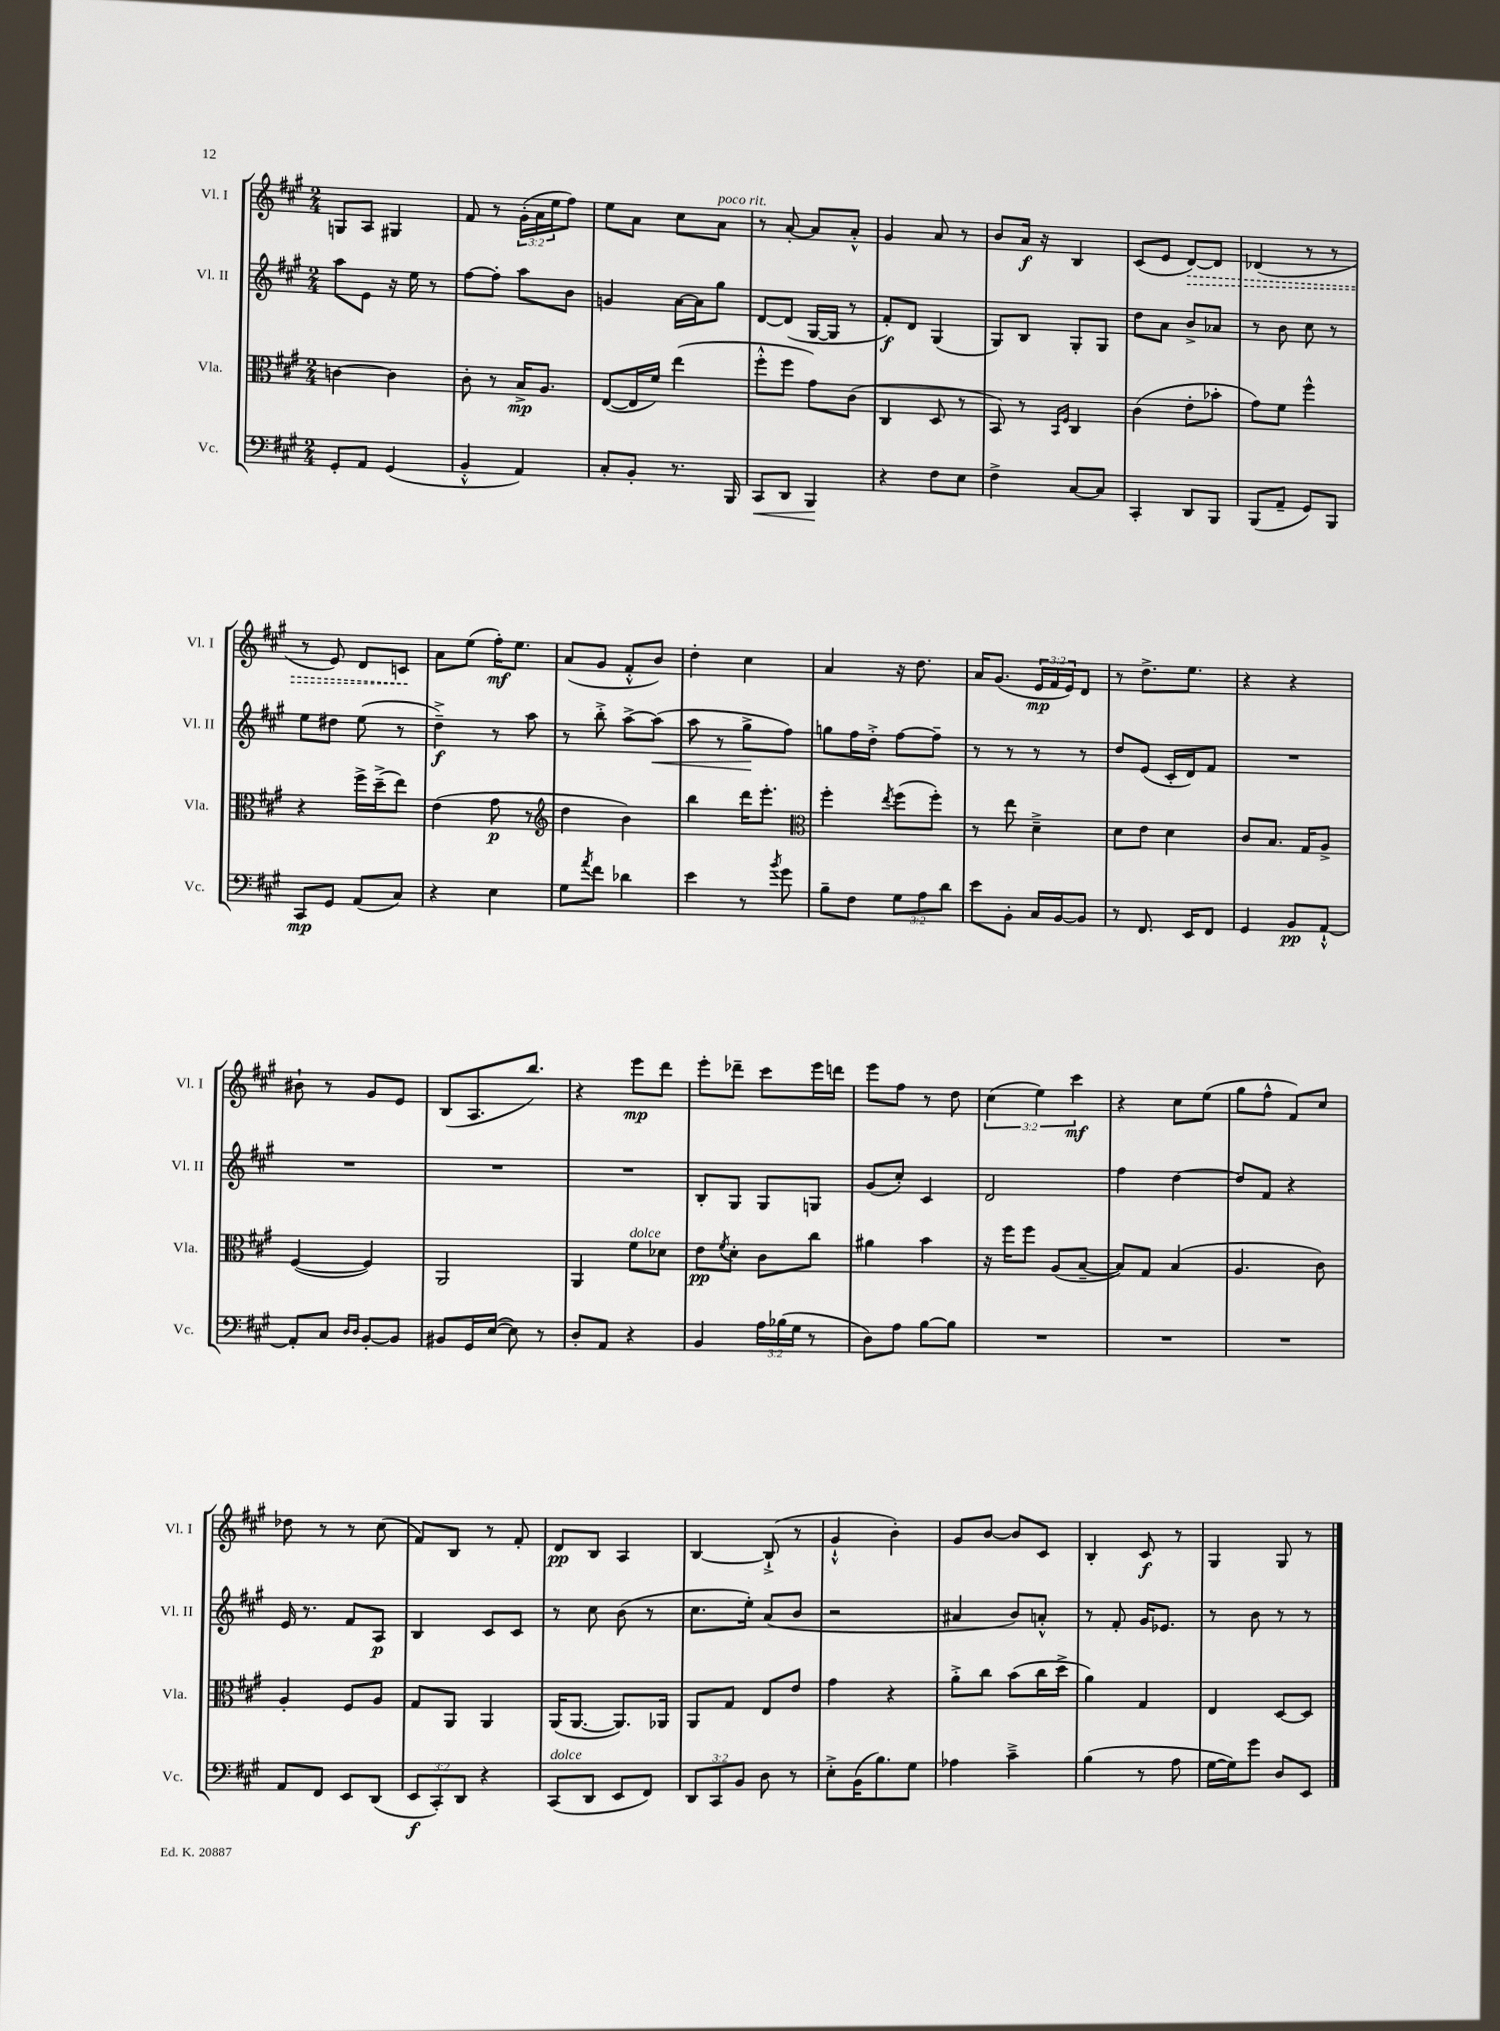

**kern	**dynam	**kern	**dynam	**kern	**dynam	**kern	**dynam
*part4	*part4	*part3	*part3	*part2	*part2	*part1	*part1
*staff4	*staff4	*staff3	*staff3	*staff2	*staff2	*staff1	*staff1
*I"Vc.	*	*I"Vla.	*	*I"Vl. II	*	*I"Vl. I	*
*I'Vc.	*	*I'Vla.	*	*I'Vl. II	*	*I'Vl. I	*
*clefF4	*	*clefC3	*	*clefG2	*	*clefG2	*
*k[f#c#g#]	*	*k[f#c#g#]	*	*k[f#c#g#]	*	*k[f#c#g#]	*
*M2/4	*	*M2/4	*	*M2/4	*	*M2/4	*
=19	=19	=19	=19	=19	=19	=19	=19
8GG#'/L	.	[4cn\	.	8aa\L	.	8Gn/L	.
8AA/J	.	.	.	8e\J	.	8A/J	.
(4GG#/	.	4c\]	.	16r	.	4G#X/	.
.	.	.	.	16ee\	.	.	.
.	.	.	.	8r	.	.	.
=20	=20	=20	=20	=20	=20	=20	=20
4BB'^^/	.	8c#'\	.	[8ff#\L	.	8f#/	.
.	.	8r	.	8ff#'\J]	.	8r	.
4AA/)	.	16B^/KL	mp	8aa\L	.	(24g#'\LL	.
.	.	.	.	.	.	24a\	.
.	.	8.A/J	.	.	.	.	.
.	.	.	.	.	.	24ee\J	.
.	.	.	.	8b\J	.	8ff#\J)	.
=21	=21	=21	=21	=21	=21	=21	=21
8C#'/L	.	([8E/L	.	4gn/	.	8ee\L	.
8BB'/J	.	16E/L]	.	.	.	8a\J	.
.	.	16f#/JJ)	.	.	.	.	.
8.r	.	(4ee\	.	[16a\LL	.	8cc#\L	.
.	.	.	.	16a\J]	.	.	.
!	!	!	!	!	!	!LO:TX:a:i:t=poco rit.	!
.	.	.	.	8gg#\J	.	8a\J	.
16BBB/	.	.	.	.	.	.	.
=22	=22	=22	=22	=22	=22	=22	=22
!	!LO:HP:b	!	!	!	!	!	!
8CC#/L	<	8ff#'^^\L	.	[8d/L	.	8r	.
8DD/J	.	8ff#\J	.	(8d/J]	.	[8a'/	.
4BBB/	.	8g#\L)	.	[16G#/LL	.	8a/L]	.
.	.	.	.	16G#/JJ]	.	.	.
.	.	(8c#\J	.	8r	.	8a'^^/J	.
.	[	.	.	.	.	.	.
=23	=23	=23	=23	=23	=23	=23	=23
4r	.	4C#/	.	8f#'/L)	f	4g#/	.
.	.	.	.	8d/J	.	.	.
8F#\L	.	8D/	.	(4G#/	.	8a/	.
8E\J	.	8r	.	.	.	8r	.
=24	=24	=24	=24	=24	=24	=24	=24
4F#^\	.	8BB/)	.	8G#/L)	.	8b/L	.
.	.	8r	.	8B/J	.	16a/Jk	f
.	.	.	.	.	.	16r	.
.	.	16qqBB/LL	.	.	.	.	.
.	.	16qqF#/JJ	.	.	.	.	.
[8C#/L	.	4C#/	.	8G#'/L	.	4B/	.
8C#/J]	.	.	.	8G#/J	.	.	.
=25	=25	=25	=25	=25	=25	=25	=25
4CC#'/	.	(4c#\	.	8dd\L	.	(8c#/L	.
.	.	.	.	8a\J	.	8e/J	.
!	!	!	!	!	!	!	!LO:HP:b
8DD/L	.	8e'\L	.	8b^/L	.	[8d/L)	>
8BBB/J	.	8b-X'\J	.	8a-X/J	.	8d/J]	.
=26	=26	=26	=26	=26	=26	=26	=26
(8BBB/L	.	8g#\L)	.	8r	.	(4d-X/	.
8AA~/J	.	8f#\J	.	8b\	.	.	.
8GG#/L)	.	4ff#^^\	.	8cc#\	.	8r	.
8BBB/J	.	.	.	8r	.	8r	.
!!LO:LB:g=z
=27	=27	=27	=27	=27	=27	=27	=27
8CC#/L	mp	4r	.	8ee\L	.	8r	.
8GG#/J	.	.	.	8dd#X\J	.	8e/)	.
(8AA/L	.	16ff#^\LL	.	(8ee\	.	8d/L	.
.	.	(16dd~^\J	.	.	.	.	.
8C#/J)	.	8ee\J)	.	8r	.	8cn/J	.
.	.	.	.	.	.	.	]
=28	=28	=28	=28	=28	=28	=28	=28
4r	.	(4e\	.	4dd~^\)	f	8a\L	.
.	.	.	.	.	.	(8ee\J	.
4E\	.	8g#\	p	8r	.	16ff#'\KL)	mf
.	.	.	.	.	.	8.ee\J	.
.	.	8r	.	8aa\	.	.	.
=29	=29	=29	=29	=29	=29	=29	=29
*	*	*clefG2	*	*	*	*	*
8G#\L	.	4dd\	.	8r	.	(8a/L	.
8qa/	.	.	.	.	.	.	.
8f#\J	.	.	.	8bb'^\	.	8g#/J	.
4d-X\	.	4b\)	.	[8aa^\L	.	8f#'^^/L	.
!	!	!	!	!	!LO:HP:b	!	!
.	.	.	.	(8aa\J]	<	8b/J)	.
=30	=30	=30	=30	=30	=30	=30	=30
4e\	.	4bb\	.	8aa\	.	4dd'\	.
.	.	.	.	8r	.	.	.
8r	.	16ddd\KL	.	8gg#^\L	.	4cc#\	.
.	.	8.eee'\J	.	.	.	.	.
8qb/	.	.	.	.	.	.	.
8g#\	.	.	.	8ff#\J)	[	.	.
=31	=31	=31	=31	=31	=31	=31	=31
*	*	*clefC3	*	*	*	*	*
8B~\L	.	4ff#'\	.	8ggn\L	.	4a/	.
8F#\J	.	.	.	16ff#\L	.	.	.
.	.	.	.	16dd'^\JJ	.	.	.
.	.	8qee/	.	.	.	.	.
12G#\L	.	(8ff#\L	.	[8ff#\L	.	16r	.
.	.	.	.	.	.	8.dd\	.
12A\	.	.	.	.	.	.	.
.	.	8ff#'\J)	.	8ff#~\J]	.	.	.
12d\J	.	.	.	.	.	.	.
=32	=32	=32	=32	=32	=32	=32	=32
8e\L	.	8r	.	8r	.	16a/KL	.
.	.	.	.	.	.	(8.g#/J	.
8BB'\J	.	8ee\	.	8r	.	.	.
16C#/LL	.	4d~^\	.	8r	.	24e/LL	mp
.	.	.	.	.	.	24f#/	.
[16BB/J	.	.	.	.	.	.	.
.	.	.	.	.	.	24e/J)	.
8BB/J]	.	.	.	8r	.	8d/J	.
=33	=33	=33	=33	=33	=33	=33	=33
8r	.	8d\L	.	8dd/L	.	8r	.
8.FF#/	.	8e\J	.	(8e/J	.	8.dd^\L	.
.	.	4d\	.	16c#'/LL	.	.	.
16EE/KL	.	.	.	16d/J)	.	8.ee\J	.
8FF#/J	.	.	.	8f#/J	.	.	.
=34	=34	=34	=34	=34	=34	=34	=34
4GG#/	.	8c#/L	.	2r	.	4r	.
.	.	8.B/J	.	.	.	.	.
8BB/L	pp	.	.	.	.	4r	.
.	.	16G#/KL	.	.	.	.	.
[8AA`^^/J	.	8A^/J	.	.	.	.	.
!!LO:LB:g=z
=35	=35	=35	=35	=35	=35	=35	=35
8AA'/L]	.	([4F#/	.	2r	.	8b#X`\	.
8C#/J	.	.	.	.	.	8r	.
16qqD/LL	.	.	.	.	.	.	.
16qqD/JJ	.	.	.	.	.	.	.
[8BB'/L	.	4F#/])	.	.	.	8g#/L	.
8BB/J]	.	.	.	.	.	8e/J	.
=36	=36	=36	=36	=36	=36	=36	=36
8BB#X/L	.	2AA/	.	2r	.	(8B/L	.
16GG#/L	.	.	.	.	.	8.A/	.
([16E/JJ	.	.	.	.	.	.	.
8E\])	.	.	.	.	.	.	.
.	.	.	.	.	.	8.bb/J)	.
8r	.	.	.	.	.	.	.
=37	=37	=37	=37	=37	=37	=37	=37
8D'/L	.	4AA/	.	2r	.	4r	.
8AA/J	.	.	.	.	.	.	.
!	!	!LO:TX:a:i:t=dolce	!	!	!	!	!
4r	.	8f#\L	.	.	.	8eee\L	mp
.	.	8d-X\J	.	.	.	8ddd\J	.
=38	=38	=38	=38	=38	=38	=38	=38
4BB/	.	8e\L	pp	8B'/L	.	8eee'\L	.
.	.	8qf#/	.	.	.	.	.
.	.	8d'\J	.	8G#/J	.	8ddd-X~\J	.
24A\LL	.	8c#\L	.	8G#/L	.	8ccc#\L	.
(24B-X\	.	.	.	.	.	.	.
24G#\JJ	.	.	.	.	.	.	.
8r	.	8cc#\J	.	8Gn/J	.	16eee\L	.
.	.	.	.	.	.	16dddn\JJ	.
=39	=39	=39	=39	=39	=39	=39	=39
8D\L)	.	4a#X\	.	(8g#/L	.	8eee\L	.
8A\J	.	.	.	8cc#'/J)	.	8ff#\J	.
[8B\L	.	4b\	.	4c#/	.	8r	.
8B\J]	.	.	.	.	.	8dd\	.
=40	=40	=40	=40	=40	=40	=40	=40
2r	.	16r	.	2d/	.	(6cc#\	.
.	.	16ff#\KL	.	.	.	.	.
.	.	8ff#\J	.	.	.	.	.
.	.	.	.	.	.	6ee\)	.
.	.	(8A/L	.	.	.	.	.
.	.	.	.	.	.	6ccc#\	mf
.	.	[8B~/J	.	.	.	.	.
=41	=41	=41	=41	=41	=41	=41	=41
2r	.	8B/L])	.	4ff#\	.	4r	.
.	.	8G#/J	.	.	.	.	.
.	.	(4B/	.	[4dd\	.	8cc#\L	.
.	.	.	.	.	.	(8ee\J	.
=42	=42	=42	=42	=42	=42	=42	=42
2r	.	4.A/	.	8dd/L]	.	8gg#\L	.
.	.	.	.	8f#/J	.	8ff#^^\J	.
.	.	.	.	4r	.	8f#/L)	.
.	.	8c#\)	.	.	.	8cc#/J	.
!!LO:LB:g=z
=43	=43	=43	=43	=43	=43	=43	=43
8AA/L	.	4A'/	.	16e/	.	8dd-X\	.
.	.	.	.	8.r	.	.	.
8FF#/J	.	.	.	.	.	8r	.
8EE/L	.	8F#/L	.	8f#/L	.	8r	.
(8DD/J	.	8A/J	.	8A/J	p	(8cc#\	.
=44	=44	=44	=44	=44	=44	=44	=44
12EE/L	f	8G#/L	.	4B/	.	8f#/L)	.
12CC#'/)	.	.	.	.	.	.	.
.	.	8AA/J	.	.	.	8B/J	.
12DD/J	.	.	.	.	.	.	.
4r	.	4AA/	.	8c#/L	.	8r	.
.	.	.	.	8c#/J	.	8f#'/	.
=45	=45	=45	=45	=45	=45	=45	=45
!LO:TX:a:i:t=dolce	!	!	!	!	!	!	!
(8CC#/L	.	(16AA/KL	.	8r	.	8d/L	pp
.	.	[8.AA/J	.	.	.	.	.
8DD/J	.	.	.	8cc#\	.	8B/J	.
8EE/L	.	8.AA/L])	.	(8b\	.	4A/	.
8FF#/J)	.	.	.	8r	.	.	.
.	.	16AA-X/Jk	.	.	.	.	.
=46	=46	=46	=46	=46	=46	=46	=46
12DD/L	.	8AA/L	.	8.cc#\L	.	[4B/	.
12CC#/	.	.	.	.	.	.	.
.	.	8G#/J	.	.	.	.	.
12BB/J	.	.	.	.	.	.	.
.	.	.	.	16ee'\Jk)	.	.	.
8D\	.	8E/L	.	(8a/L	.	(8B`^/]	.
8r	.	8e/J	.	8b/J	.	8r	.
=47	=47	=47	=47	=47	=47	=47	=47
8E'^\L	.	4g#\	.	2r	.	4g#`^^/	.
(16BB\K	.	.	.	.	.	.	.
8.B\)	.	.	.	.	.	.	.
.	.	4r	.	.	.	4b'\)	.
8G#\J	.	.	.	.	.	.	.
=48	=48	=48	=48	=48	=48	=48	=48
4A-X\	.	8a'^\L	.	4a#X/	.	8g#/L	.
.	.	8cc#\J	.	.	.	[8b/J	.
4c#~^\	.	(8b\L	.	8b/L)	.	8b/L]	.
.	.	16cc#\L	.	8an'^^/J	.	8c#/J	.
.	.	16dd^\JJ	.	.	.	.	.
=49	=49	=49	=49	=49	=49	=49	=49
(4B\	.	4a\)	.	8r	.	4B'/	.
.	.	.	.	8f#'/	.	.	.
8r	.	4G#/	.	16g#/KL	.	8c#/	f
.	.	.	.	8.e-X/J	.	.	.
8A\	.	.	.	.	.	8r	.
=50	=50	=50	=50	=50	=50	=50	=50
[16G#\LL	.	4E/	.	8r	.	4G#/	.
16G#\J])	.	.	.	.	.	.	.
8g#\J	.	.	.	8b\	.	.	.
8D/L	.	[8D/L	.	8r	.	8G#/	.
8EE/J	.	8D/J]	.	8r	.	8r	.
==	==	==	==	==	==	==	==
*-	*-	*-	*-	*-	*-	*-	*-
